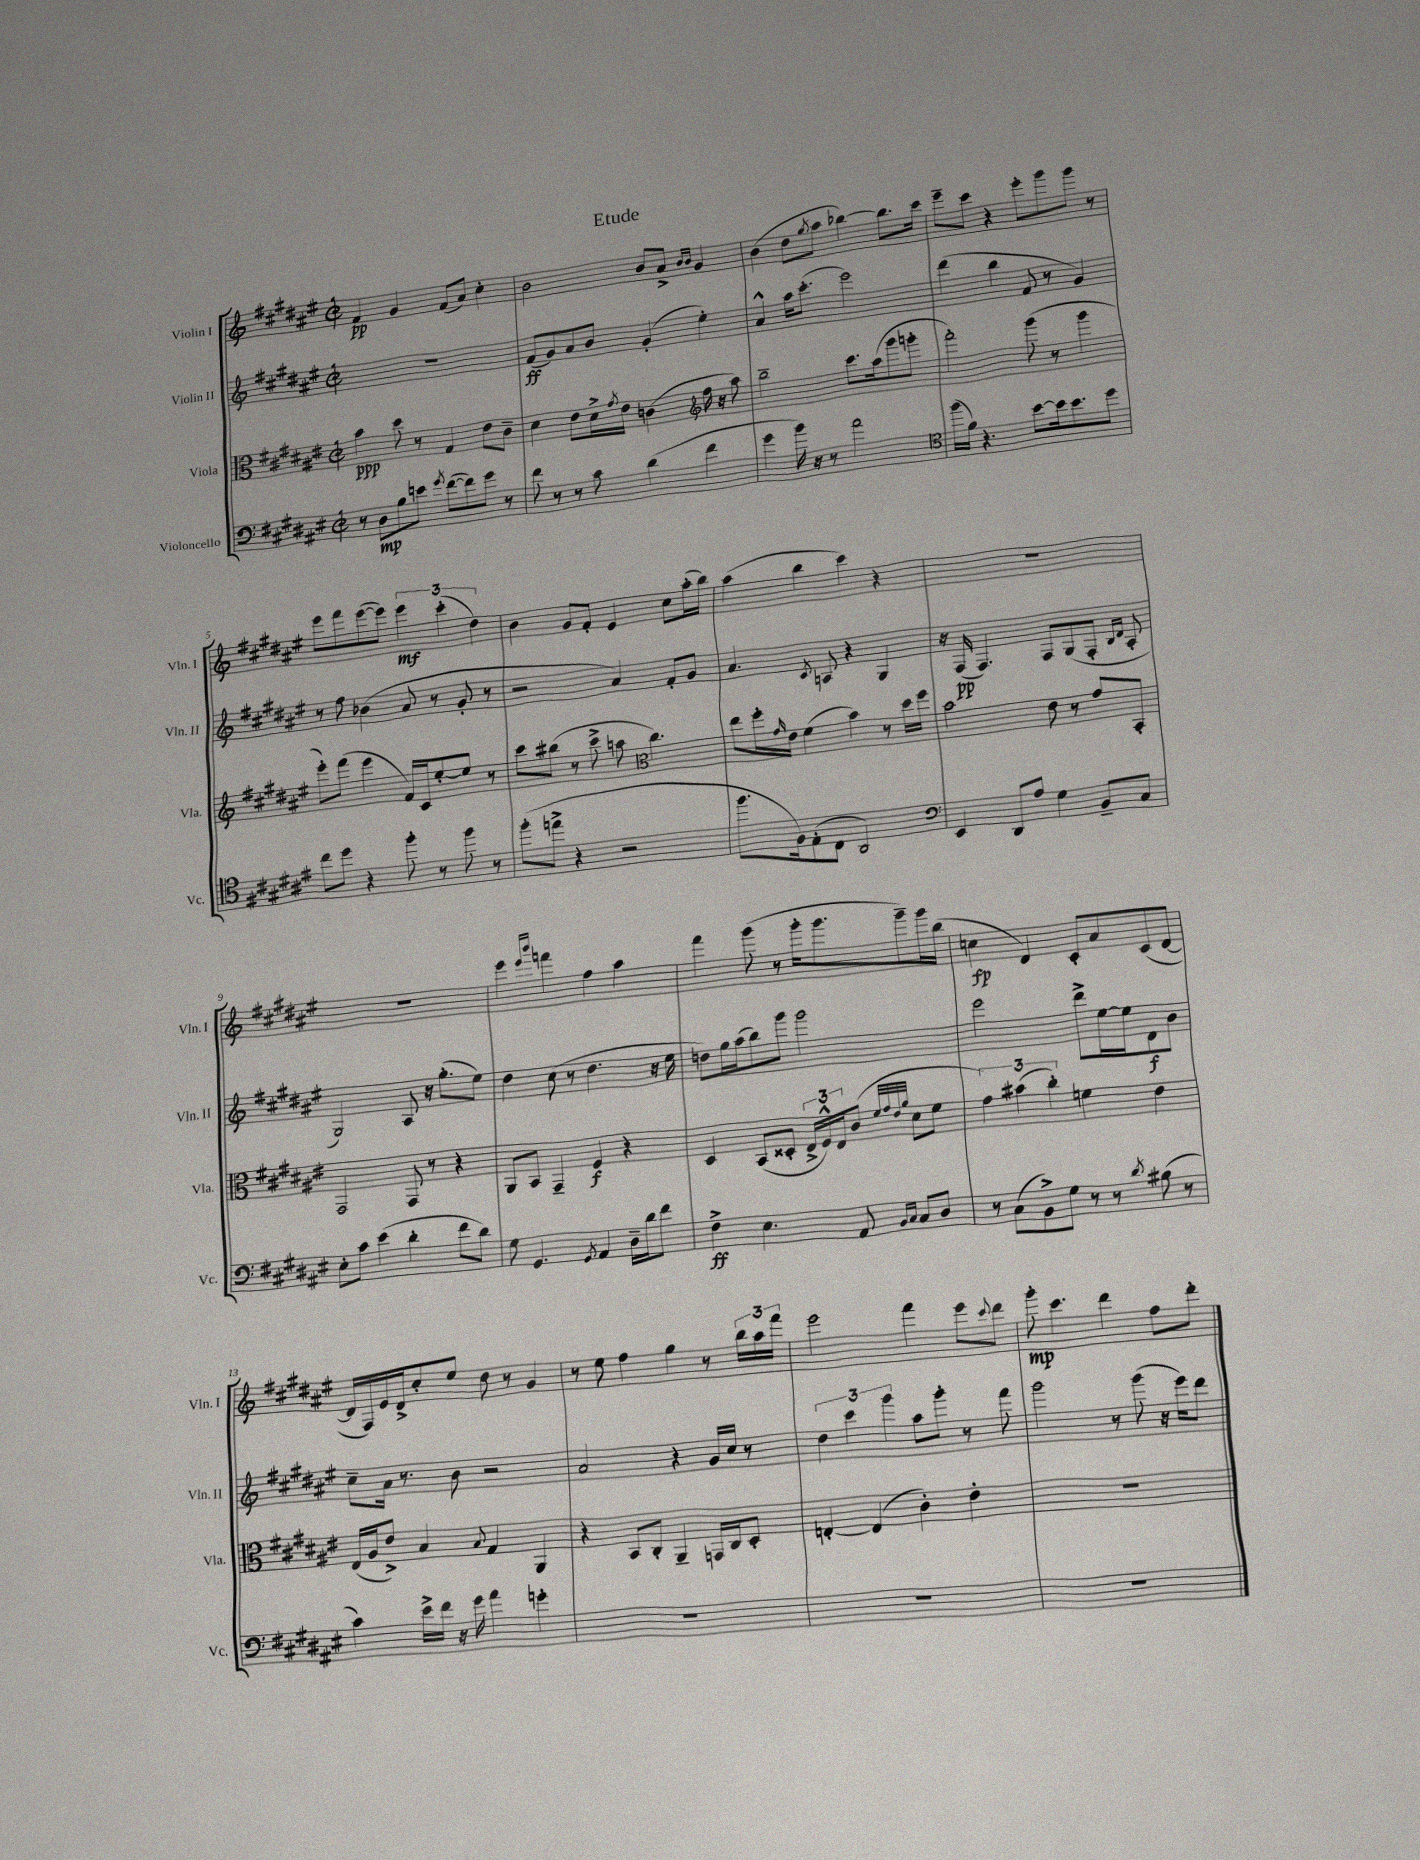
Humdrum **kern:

**kern	**dynam	**kern	**dynam	**kern	**dynam	**kern	**dynam
*part4	*part4	*part3	*part3	*part2	*part2	*part1	*part1
*staff4	*staff4	*staff3	*staff3	*staff2	*staff2	*staff1	*staff1
*I"Violoncello	*	*I"Viola	*	*I"Violin II	*	*I"Violin I	*
*I'Vc.	*	*I'Vla.	*	*I'Vln. II	*	*I'Vln. I	*
*clefF4	*	*clefC3	*	*clefG2	*	*clefG2	*
*k[f#c#g#d#a#e#]	*	*k[f#c#g#d#a#e#]	*	*k[f#c#g#d#a#e#]	*	*k[f#c#g#d#a#e#]	*
*M2/2	*	*M2/2	*	*M2/2	*	*M2/2	*
*met(c|)	*	*met(c|)	*	*met(c|)	*	*met(c|)	*
=1	=1	=1	=1	=1	=1	=1	=1
8r	.	4b\	ppp	1r	.	4f#/	pp
8D#\L	mp	.	.	.	.	.	.
8B\	.	8dd#\	.	.	.	4g#/	.
8en\J	.	8r	.	.	.	.	.
8qg#/	.	.	.	.	.	.	.
([8f#\L	.	4G#/	.	.	.	(8f#/L	.
8f#\])	.	.	.	.	.	8a#/J)	.
8g#\J	.	8e#\L	.	.	.	4cc#'\	.
8r	.	8c#~\J	.	.	.	.	.
=2	=2	=2	=2	=2	=2	=2	=2
8f#\	.	4d#\	.	(8f#/L	ff	2b\	.
8r	.	.	.	8g#/)	.	.	.
8r	.	8e#\L	.	8a#/	.	.	.
8c#\	.	16d#^\L	.	8b/J	.	.	.
.	.	8qg#/	.	.	.	.	.
.	.	16e#\JJ	.	.	.	.	.
(4d#\	.	(4cn\	.	(4g#'/	.	8b/L	.
.	.	.	.	.	.	8a#^/J	.
*	*	*clefG2	*	*	*	*	*
.	.	.	.	.	.	16qqb/LL	.
.	.	.	.	.	.	16qqb/JJ	.
4f#\	.	16ff#\	.	4ee#'\)	.	4g#/	.
.	.	16r	.	.	.	.	.
.	.	8aa#\)	.	.	.	.	.
=3	=3	=3	=3	=3	=3	=3	=3
4g#\	.	2bb~\	.	4a#^^/	.	(4b\	.
16b\)	.	.	.	16aa#\KL	.	8dd#\L	.
16r	.	.	.	(8.ccc#'\J	.	.	.
.	.	.	.	.	.	8qgg#/	.
8r	.	.	.	.	.	8aa#\J	.
2a#\	.	8.ccc#\L	.	2eee#\)	.	[4bb-X\)	.
.	.	(16aa#\k	.	.	.	.	.
.	.	8ggg#\	.	.	.	8.bb-\L]	.
.	.	8gggn'\J	.	.	.	.	.
.	.	.	.	.	.	16ccc#\Jk	.
=4	=4	=4	=4	=4	=4	=4	=4
*clefC4	*	*	*	*	*	*	*
(16ff#\LL	.	2fff#'\)	.	(4ddd#\	.	8eee#~\L	.
16f#\JJ)	.	.	.	.	.	.	.
4.r	.	.	.	.	.	8ccc#\J	.
.	.	.	.	4bb\	.	4r	.
[8b\L	.	(8ggg#\	.	8f#/	.	8eee#'\L	.
16b\k]	.	8r	.	8r	.	8ggg#\	.
8.b\	.	.	.	.	.	.	.
.	.	4ggg#\	.	4g#/)	.	8ggg#\J	.
8dd#\J	.	.	.	.	.	8r	.
!!LO:LB:g=z
=5	=5	=5	=5	=5	=5	=5	=5
8cc#\L	.	8eee#'\L)	.	8r	.	8eee#\L	.
8dd#\J	.	(8fff#\J	.	8ff#\	.	8fff#\	.
4r	.	4eee#\	.	(4b-X\	.	([8eee#\	.
.	.	.	.	.	.	8eee#\J])	.
8ff#'\	.	16f#/LL)	.	8a#/	.	6eee#\	mf
.	.	16c#/J	.	.	.	.	.
8r	.	[8ee#'/	.	8r	.	.	.
.	.	.	.	.	.	(6ccc#'\	.
8ff#\	.	8ee#/J]	.	8g#'/	.	.	.
.	.	.	.	.	.	6dd#\)	.
8r	.	8r	.	8r	.	.	.
=6	=6	=6	=6	=6	=6	=6	=6
(8ff#'\L	.	8ccc#\L	.	2r	.	4b\	.
8een^\J	.	(8bb#X\J	.	.	.	.	.
4r	.	8r	.	.	.	8g#/L	.
.	.	8ccc#^\	.	.	.	8f#'/J	.
2r	.	8aan\	.	4a#/)	.	4e#/	.
*	*	*clefC3	*	*	*	*	*
.	.	4.cc#\)	.	.	.	.	.
.	.	.	.	8f#'/L	.	8cc#\L	.
.	.	.	.	8g#/J	.	(16aa#'\L	.
.	.	.	.	.	.	16bb\JJ)	.
=7	=7	=7	=7	=7	=7	=7	=7
8.ff#\L	.	8ee#\L	.	4.a#/	.	(4aa#\	.
.	.	16ff#'\L	.	.	.	.	.
.	.	16qqg#/	.	.	.	.	.
16F#\k)	.	16e#\JJ	.	.	.	.	.
(8E#'\	.	(4f#\	.	.	.	4bb\	.
.	.	.	.	8qc#/	.	.	.
8C#\J	.	.	.	8An/	.	.	.
2AA#/)	.	4b\)	.	4r	.	4ccc#\)	.
.	.	8r	.	4G#/	.	4r	.
.	.	16dd#\LL	.	.	.	.	.
.	.	16ff#\JJ	.	.	.	.	.
=8	=8	=8	=8	=8	=8	=8	=8
*clefF4	*	*	*	*	*	*	*
4EE#/	.	2b\	.	16r	.	1r	.
.	.	.	.	(16F#/	pp	.	.
.	.	.	.	4.F#/)	.	.	.
8DD#/L	.	.	.	.	.	.	.
8A#/J	.	.	.	.	.	.	.
4G#\	.	8e#\	.	8F#/L	.	.	.
.	.	8r	.	(8G#/	.	.	.
8BB~/L	.	8g#/L	.	8F#'/J	.	.	.
.	.	.	.	16qqB/LL	.	.	.
.	.	.	.	16qqd#/JJ	.	.	.
8C#/J	.	8BB'/J	.	8A#'/	.	.	.
!!LO:LB:g=z
=9	=9	=9	=9	=9	=9	=9	=9
8E#'\L	.	2GG#/	.	2G#/)	.	1r	.
8c#\J	.	.	.	.	.	.	.
(4e#\	.	.	.	.	.	.	.
4d#'\	.	8GG#/	.	8A#/	.	.	.
.	.	8r	.	16r	.	.	.
.	.	.	.	(8.gg#'\L	.	.	.
8f#\L	.	4r	.	.	.	.	.
8d#\J)	.	.	.	8ee#\J)	.	.	.
=10	=10	=10	=10	=10	=10	=10	=10
8G#\	.	8AA#/L	.	4dd#\	.	4eee#\	.
4.GG#/	.	8BB/J	.	.	.	.	.
.	.	.	.	.	.	16qqeee#/LL	.
.	.	.	.	.	.	16qqbbb/JJ	.
.	.	4GG#~/	.	(8cc#\	.	4fffn\	.
.	.	.	.	8r	.	.	.
8qGG#/	.	.	.	.	.	.	.
4AA#/	.	4F#/	f	4.dd#\	.	4ff#\	.
16D#~\LL	.	4r	.	.	.	4aa#\	.
16d#\J	.	.	.	.	.	.	.
8f#\J	.	.	.	16r	.	.	.
.	.	.	.	16ee#\	.	.	.
=11	=11	=11	=11	=11	=11	=11	=11
4F#^\	ff	4D#/	.	8ddn\L)	.	4fff#\	.
.	.	.	.	16gg#\L	.	.	.
.	.	.	.	(16aa#\J	.	.	.
4.E#\	.	(8BB/L	.	8bb\)	.	(8ggg#\	.
.	.	8D##X'/J	.	8ggg#\J	.	8r	.
.	.	24E#^/LL	.	2ggg#\	.	16ggg#'\KL	.
.	.	24F#^^/)	.	.	.	.	.
.	.	.	.	.	.	8.ggg#\	.
.	.	24E#/J	.	.	.	.	.
8AA#/	.	(8c#/J	.	.	.	.	.
.	.	32qqf#/LLL	.	.	.	.	.
.	.	32qqg#/	.	.	.	.	.
16qqBB/LL	.	32qqe#/	.	.	.	.	.
16qqC#/JJ	.	32qqa#/JJJ	.	.	.	.	.
8C#/L	.	8d#\L	.	.	.	8ggg#~\)	.
8D#/J	.	8f#\J	.	.	.	16ggg#\L	.
.	.	.	.	.	.	(16bb\JJ	.
=12	=12	=12	=12	=12	=12	=12	=12
8r	.	6g#\)	.	2eee#\	.	4ccn\	fp
(8C#\L	.	.	.	.	.	.	.
.	.	(6b#X\	.	.	.	.	.
8BB^\)	.	.	.	.	.	4d#/)	.
.	.	6cc#'\)	.	.	.	.	.
8G#\J	.	.	.	.	.	.	.
8r	.	4fn\	.	8ddd#^\L	.	8c#'/L	.
8r	.	.	.	[16ee#\L	.	8a#/	.
.	.	.	.	16ee#\J]	.	.	.
8qd#/	.	.	.	.	.	.	.
(8B#X\	.	4e#\	.	8d#\	f	(8c#/	.
8r	.	.	.	8b\J	.	[8d#/J	.
!!LO:LB:g=z
=13	=13	=13	=13	=13	=13	=13	=13
4c#\)	.	(16E#/LL	.	8cc#~\L	.	16d#/LL]	.
.	.	16A#/J	.	.	.	16F#/)	.
.	.	8e#^/J)	.	16a#\Jk	.	16e#/	.
.	.	.	.	8.r	.	16d#^/J	.
16e#^\LL	.	4B/	.	.	.	8cc#'/	.
16f#\JJ	.	.	.	.	.	.	.
16r	.	.	.	8b\	.	8ee#/J	.
16g#\	.	.	.	.	.	.	.
.	.	8qqB/	.	.	.	.	.
4a#\	.	4G#/	.	2r	.	8dd#\	.
.	.	.	.	.	.	8r	.
4gn'\	.	4AA#/	.	.	.	4g#/	.
=14	=14	=14	=14	=14	=14	=14	=14
1r	.	4r	.	2a#/	.	8r	.
.	.	.	.	.	.	8ee#\	.
.	.	8BB/L	.	.	.	4ff#\	.
.	.	8C#'/J	.	.	.	.	.
.	.	4AA#~/	.	4r	.	4gg#\	.
.	.	16GGn/LL	.	16g#/LL	.	8r	.
.	.	16C#/J	.	16cc#/JJ	.	.	.
.	.	8D#'/J	.	8r	.	24bb\LL	.
.	.	.	.	.	.	24aa#\	.
.	.	.	.	.	.	24fff#\JJ	.
=15	=15	=15	=15	=15	=15	=15	=15
1r	.	[4En'/	.	6dd#\	.	2eee#\	.
.	.	.	.	6ccc#\	.	.	.
.	.	(4E/]	.	.	.	.	.
.	.	.	.	6ggg#\	.	.	.
.	.	4c#'\)	.	8aa#\L	.	4fff#\	.
.	.	.	.	8ggg#'\J	.	.	.
.	.	4e#'\	.	8r	.	8eee#\L	.
.	.	.	.	.	.	8qqccc#/	.
.	.	.	.	8fff#\	.	8ddd#\J	.
=16	=16	=16	=16	=16	=16	=16	=16
1r	.	1r	.	2ggg#\	.	8ggg#'\	mp
.	.	.	.	.	.	4.ccc#\	.
.	.	.	.	8r	.	4ddd#\	.
.	.	.	.	(8ggg#\	.	.	.
.	.	.	.	16r	.	8ff#\L	.
.	.	.	.	16eee#\KL)	.	.	.
.	.	.	.	8ddd#\J	.	8ddd#'\J	.
==	==	==	==	==	==	==	==
*-	*-	*-	*-	*-	*-	*-	*-
